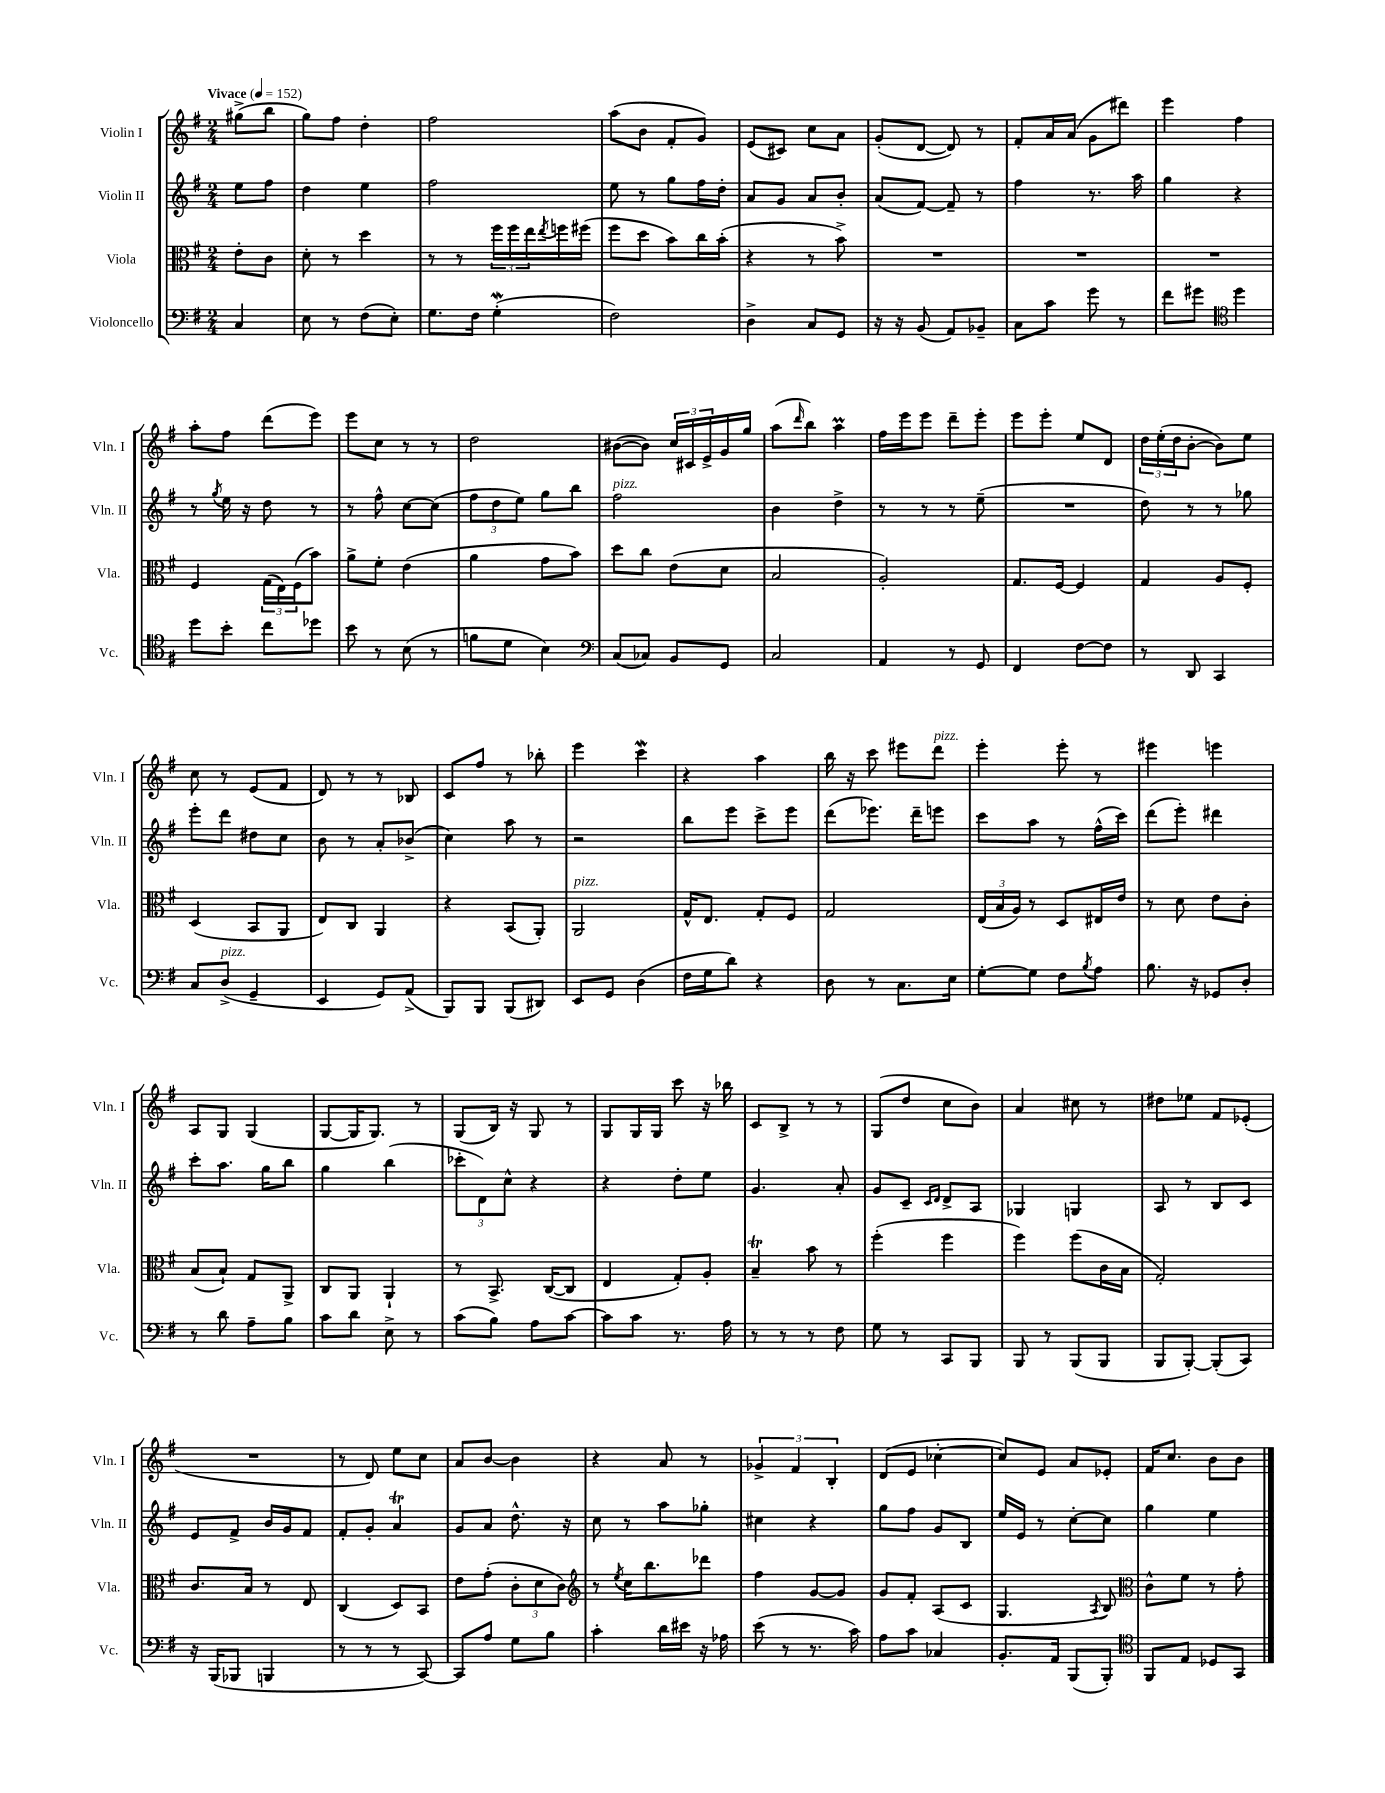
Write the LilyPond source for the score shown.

<<
\new StaffGroup <<
\new Staff = "s0" \with { instrumentName = "Violin I" shortInstrumentName = "Vln. I" } {
    \clef treble \key g \major \numericTimeSignature \time 2/4 \partial 4 \tempo "Vivace" 4 = 152
    gis''8->( b''8 |
    g''8) fis''8 d''4-. |
    fis''2 |
    a''8( b'8 fis'8-. g'8) |
    e'8( cis'8) c''8 a'8 |
    g'8-.( d'8~ d'8) r8 |
    fis'8-. a'16 a'16( g'8 dis'''8) |
    e'''4 fis''4 |
    a''8-. fis''8 d'''8( e'''8) |
    e'''8 c''8 r8 r8 |
    d''2 |
    bis'8~( bis'8) \tuplet 3/2 { c''16 cis'16 e'16-> } g'16 g''16 |
    a''8( \grace { d'''16 } b''8) a''4\prall |
    fis''16 e'''16 e'''8 d'''8-- e'''8-. |
    e'''8 e'''8-. e''8 d'8 |
    \tuplet 3/2 { d''16 e''16-.( d''16 } b'8~-. b'8) e''8 |
    c''8 r8 e'8( fis'8 |
    d'8) r8 r8 bes8 |
    c'8 fis''8 r8 bes''8-. |
    e'''4 c'''4\mordent |
    r4 a''4 |
    b''16 r16 c'''8 eis'''8 d'''8^\markup { \italic "pizz." } |
    e'''4-. e'''8-. r8 |
    eis'''4 e'''4 |
    a8 g8 g4( |
    g8~ g16 g8.) r8 |
    g8( b16) r16 g8 r8 |
    g8 g16 g16 c'''8 r16 bes''16 |
    c'8 b8-> r8 r8 |
    g8( d''8 c''8 b'8) |
    a'4 cis''8 r8 |
    dis''8 ees''8 fis'8 ees'8-.( |
    R2 |
    r8 d'8) e''8 c''8 |
    a'8 b'8~ b'4 |
    r4 a'8 r8 |
    \tuplet 3/2 { ges'4-> fis'4 b4-. } |
    d'8( e'8 ces''4~-. |
    ces''8) e'8 a'8 ees'8-. |
    fis'16 c''8. b'8 b'8 \bar "|." |
}
\new Staff = "s1" \with { instrumentName = "Violin II" shortInstrumentName = "Vln. II" } {
    \clef treble \key g \major \numericTimeSignature \time 2/4 \partial 4
    e''8 fis''8 |
    d''4 e''4 |
    fis''2 |
    e''8 r8 g''8 fis''16 d''16-. |
    a'8 g'8 a'8 b'8-. |
    a'8( fis'8~) fis'8-- r8 |
    fis''4 r8. a''16 |
    g''4 r4 |
    r8 \acciaccatura { g''8 } e''16 r16 d''8 r8 |
    r8 fis''8-^ c''8~ c''8( |
    \tuplet 3/2 { fis''8 d''8 e''8) } g''8 b''8 |
    fis''2^\markup { \italic "pizz." } |
    b'4 d''4-> |
    r8 r8 r8 e''8--( |
    R2 |
    d''8) r8 r8 ges''8 |
    e'''8-. d'''8 dis''8 c''8 |
    b'8 r8 a'8-. bes'8->( |
    c''4) a''8 r8 |
    r2 |
    b''8 e'''8 c'''8-> e'''8 |
    d'''8( ees'''8.) d'''16-- e'''8 |
    c'''8 a''8 r8 fis''16-^( c'''16) |
    d'''8( e'''8-.) dis'''4 |
    c'''8-. a''8. g''16 b''8 |
    g''4 b''4( |
    \tuplet 3/2 { ces'''8-. d'8) c''8-^ } r4 |
    r4 d''8-. e''8 |
    g'4. a'8-. |
    g'8 c'8-- \grace { c'16 d'16 } d'8-> a8 |
    ges4 g4 |
    a8 r8 b8 c'8 |
    e'8 fis'8-> b'16 g'16 fis'8 |
    fis'8-. g'8-. a'4\trill |
    g'8 a'8 d''8.-^ r16 |
    c''8 r8 a''8 ges''8-. |
    cis''4 r4 |
    g''8 fis''8 g'8 b8 |
    e''16 e'16 r8 c''8~-. c''8 |
    g''4 e''4 \bar "|." |
}
\new Staff = "s2" \with { instrumentName = "Viola" shortInstrumentName = "Vla." } {
    \clef alto \key g \major \numericTimeSignature \time 2/4 \partial 4
    e'8-. c'8 |
    d'8-. r8 d''4 |
    r8 r8 \tuplet 3/2 { fis''16 fis''16 e''16 } \acciaccatura { e''8 } f''16 fis''16( |
    fis''8 d''8 b'8) c''16 b'16-.( |
    r4 r8 b'8->) |
    R2 |
    R2 |
    R2 |
    fis4 \tuplet 3/2 { g16( e16) fis16( } b'8) |
    a'8-> fis'8-. e'4( |
    a'4 g'8 b'8) |
    d''8 c''8 e'8( d'8 |
    b2 |
    a2-.) |
    g8. fis16~ fis4 |
    g4 a8 fis8-. |
    d4( b,8 a,8 |
    e8) c8 a,4 |
    r4 b,8( a,8-.) |
    a,2^\markup { \italic "pizz." } |
    g16-^ e8. g8-. fis8 |
    g2 |
    \tuplet 3/2 { e16( b16 a16) } r8 d8 eis16 e'16 |
    r8 d'8 e'8 c'8-. |
    b8( b8-!) g8 a,8-> |
    c8 a,8 a,4-! |
    r8 b,8.-> c16~( c8 |
    e4 g8-.) a8-. |
    b4--\trill b'8 r8 |
    fis''4-.( fis''4 |
    fis''4) fis''8( c'16 b16 |
    g2-.) |
    c'8. b16 r8 e8 |
    c4( d8) b,8 |
    e'8 g'8-.( \tuplet 3/2 { c'8-. d'8 c'8) } |
    \clef treble r8 \acciaccatura { e''8 } c''16 b''8. des'''8 |
    fis''4 g'8~ g'8 |
    g'8 fis'8-. a8( c'8 |
    g4. \acciaccatura { a8 } b8) |
    \clef alto c'8-^ fis'8 r8 g'8-. \bar "|." |
}
\new Staff = "s3" \with { instrumentName = "Violoncello" shortInstrumentName = "Vc." } {
    \clef bass \key g \major \numericTimeSignature \time 2/4 \partial 4
    c4 |
    e8 r8 fis8( e8-.) |
    g8. fis16 g4-.\mordent( |
    fis2) |
    d4-> c8 g,8 |
    r16 r16 b,8( a,8) bes,8-- |
    c8 c'8 g'8 r8 |
    fis'8 gis'8 \clef tenor d''4 |
    d''8 b'8-. c''8 des''8 |
    b'8 r8 b8( r8 |
    f'8 d'8 b4) |
    \clef bass c8( ces8) b,8 g,8 |
    c2 |
    a,4 r8 g,8 |
    fis,4 fis8~ fis8 |
    r8 d,8 c,4 |
    c8 d8->^\markup { \italic "pizz." }( g,4-- |
    e,4 g,8) a,8->( |
    b,,8) b,,8 b,,8( dis,8) |
    e,8 g,8 d4( |
    fis16 g16 d'8) r4 |
    d8 r8 c8. e16 |
    g8~-. g8 fis8 \acciaccatura { b8 } a8 |
    b8. r16 ges,8 d8-. |
    r8 d'8 a8-- b8 |
    c'8 d'8 e8-> r8 |
    c'8( b8) a8 c'8~ |
    c'8 c'8 r8. a16 |
    r8 r8 r8 fis8 |
    g8 r8 c,8 b,,8 |
    b,,8 r8 b,,8( b,,8 |
    b,,8 b,,8~-.) b,,8-.( c,8) |
    r16 b,,16( bes,,8 b,,4 |
    r8 r8 r8 c,8~) |
    c,8 a8 g8 b8 |
    c'4-. d'16 eis'16 r16 aes16 |
    e'8( r8 r8. c'16) |
    a8 c'8 ces4 |
    b,8.-. a,16 b,,8( b,,8-.) |
    \clef tenor fis,8 e8 des8 g,8 \bar "|." |
}
>>
>>
\layout { \context { \Score \remove "Bar_number_engraver" } }
